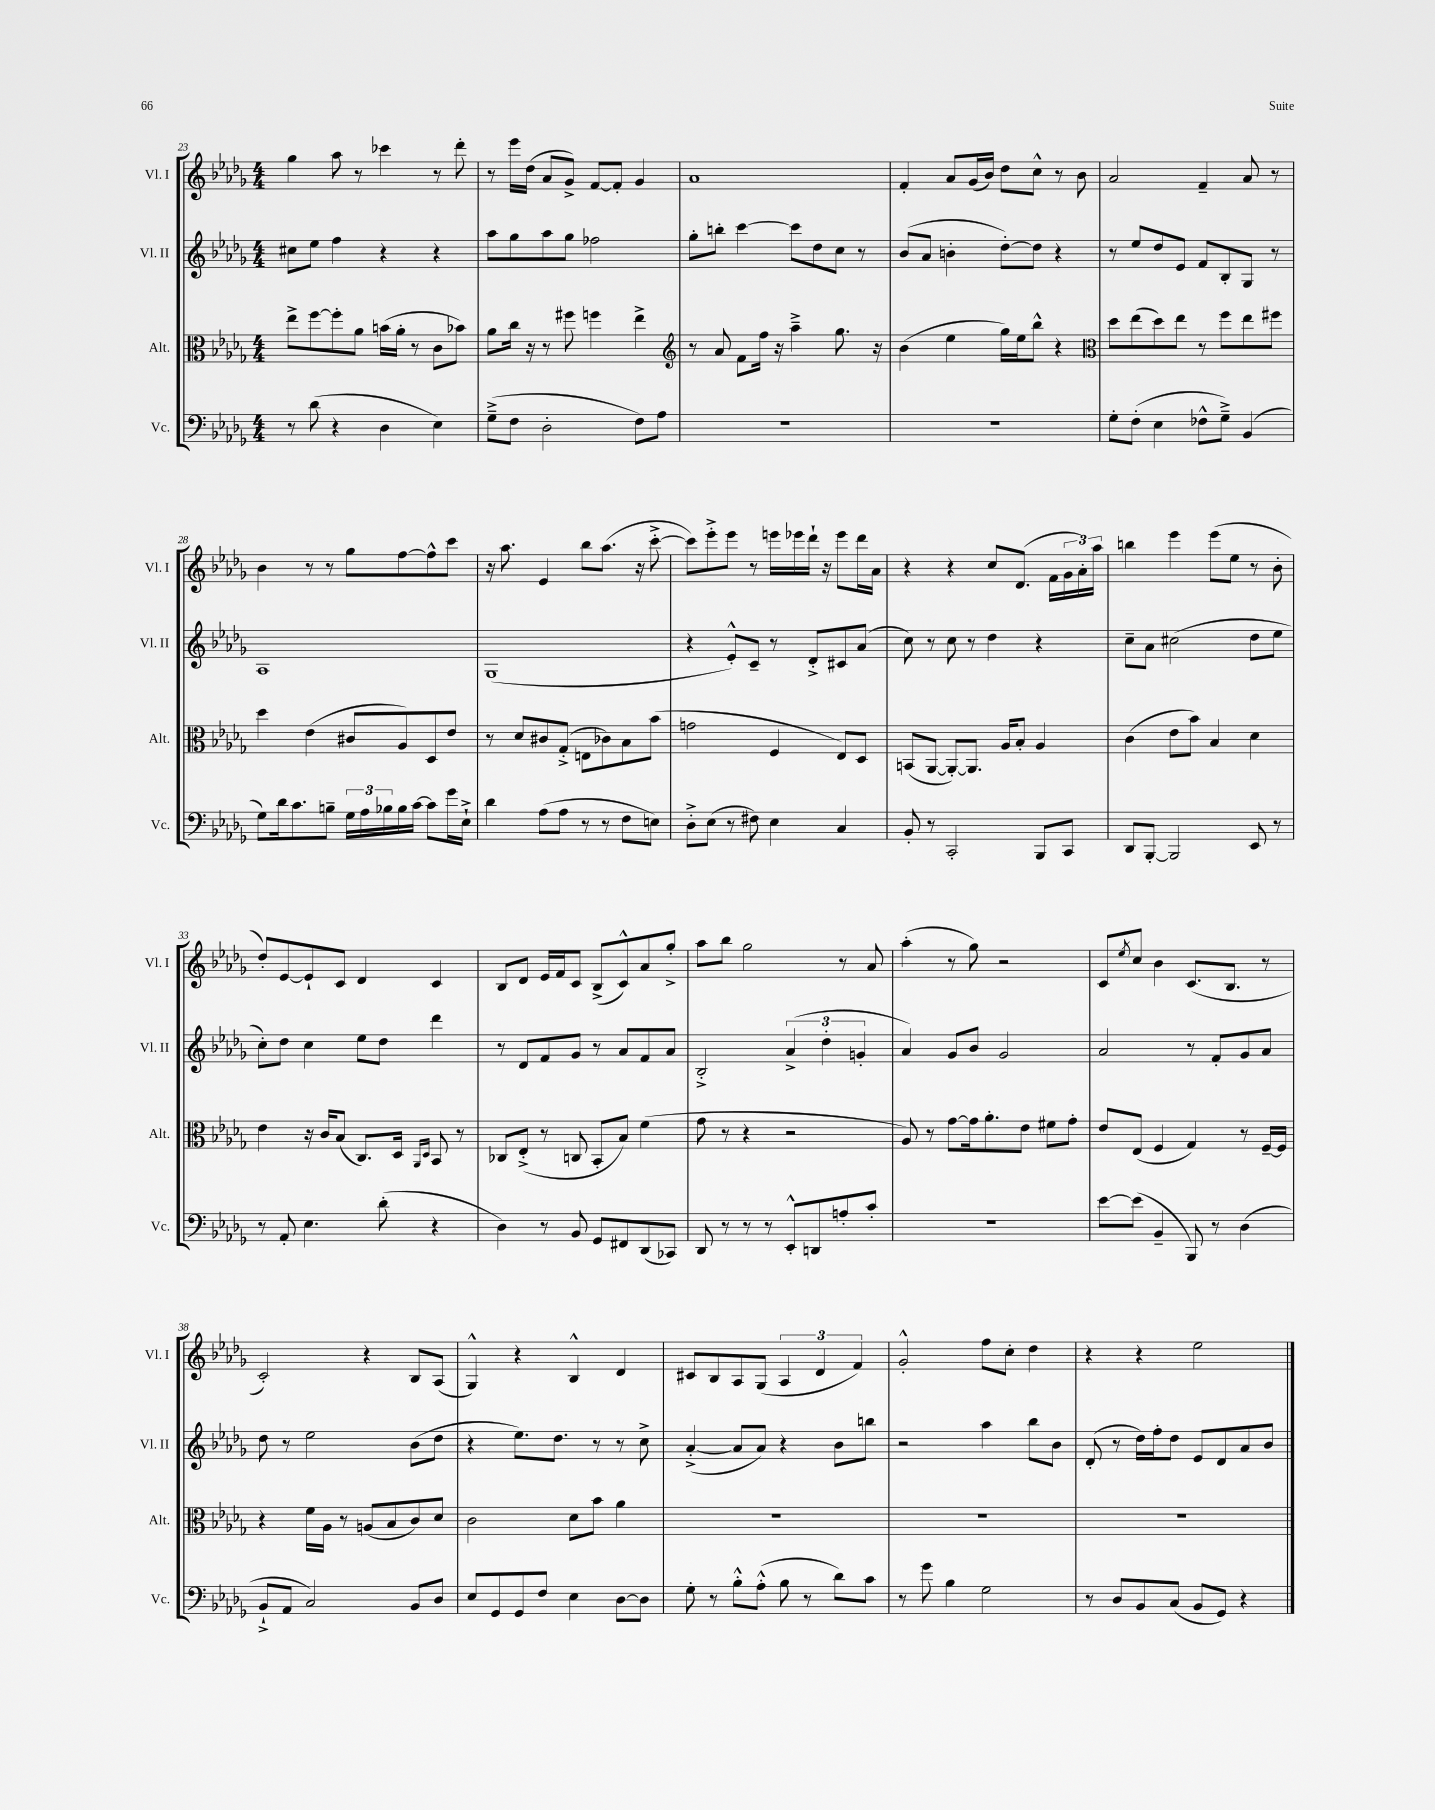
<<
\new StaffGroup <<
\new Staff = "s0" \with { instrumentName = "Vl. I" shortInstrumentName = "Vl. I" } {
    \clef treble \key des \major \numericTimeSignature \time 4/4
    ges''4 aes''8 r8 ces'''4 r8 des'''8-. |
    r8 ees'''16 des''16( aes'8 ges'8->) f'8~ f'8-. ges'4 |
    aes'1 |
    f'4-. aes'8 ges'16( bes'16) des''8 c''8-^ r8 bes'8 |
    aes'2 f'4-- aes'8 r8 |
    bes'4 r8 r8 ges''8 f''8~ f''8-^ c'''8 |
    r16 aes''8. ees'4 bes''8 aes''8.( r16 c'''8~-.-> |
    c'''8) ees'''8-.-> ees'''8 r8 e'''16 ees'''16 des'''16-! r16 ees'''8 des'''16 aes'16 |
    r4 r4 c''8 des'8.( f'16 \tuplet 3/2 { ges'16 aes'16-.) aes''16 } |
    b''4 ees'''4 ees'''8( ees''8 r8 bes'8-. |
    des''8-.) ees'8~ ees'8-! c'8 des'4 c'4 |
    bes8 des'8 ees'16 f'16 c'8 bes8->( c'8-^) aes'8 ges''8-.-> |
    aes''8 bes''8 ges''2 r8 aes'8 |
    aes''4-.( r8 ges''8) r2 |
    c'8 \acciaccatura { ees''8 } c''8 bes'4 c'8.( bes8. r8 |
    c'2-.) r4 bes8 aes8( |
    ges4-^) r4 bes4-^ des'4 |
    cis'8 bes8 aes8 ges8( \tuplet 3/2 { aes4 des'4 f'4) } |
    ges'2-.-^ f''8 c''8-. des''4 |
    r4 r4 ees''2 \bar "|." |
}
\new Staff = "s1" \with { instrumentName = "Vl. II" shortInstrumentName = "Vl. II" } {
    \clef treble \key des \major \numericTimeSignature \time 4/4
    cis''8 ees''8 f''4 r4 r4 |
    aes''8 ges''8 aes''8 ges''8 fes''2 |
    ges''8-. b''8-. c'''4~ c'''8 des''8 c''8 r8 |
    bes'8( aes'8 b'4-. des''8~-.) des''8 r4 |
    r8 ees''8 des''8 ees'8 f'8 bes8-. ges8 r8 |
    aes1 |
    ges1( |
    r4 ees'8-.-^) c'8-- r8 des'8-.-> cis'8 aes'8( |
    c''8) r8 c''8 r8 des''4 r4 |
    c''8-- aes'8 cis''2( des''8 ees''8 |
    c''8-.) des''8 c''4 ees''8 des''8 des'''4 |
    r8 des'8 f'8 ges'8 r8 aes'8 f'8 aes'8 |
    bes2-.-> \tuplet 3/2 { aes'4->( des''4-. g'4-. } |
    aes'4) ges'8 bes'8 ges'2 |
    aes'2 r8 f'8-. ges'8 aes'8 |
    des''8 r8 ees''2 bes'8( des''8 |
    r4 ees''8.) des''8. r8 r8 c''8-> |
    aes'4~-.->( aes'8 aes'8) r4 bes'8 b''8 |
    r2 aes''4 bes''8 bes'8 |
    des'8-.( r8 des''16) f''16-. des''8 ees'8 des'8 aes'8 bes'8 \bar "|." |
}
\new Staff = "s2" \with { instrumentName = "Alt." shortInstrumentName = "Alt." } {
    \clef alto \key des \major \numericTimeSignature \time 4/4
    ees''8-> f''8~ f''8-. aes'8 b'16( aes'16-. r8 c'8 bes'8) |
    aes'8 c''16 r16 r8 fis''8 f''4 ees''4-> |
    \clef treble r8 aes'8 f'8 f''16 r16 aes''4---> ges''8. r16 |
    bes'4( ees''4 ges''16) ees''16 bes''8-^ r4 |
    \clef alto des''8 ees''8( des''8) ees''8 r8 f''8 ees''8 fis''8 |
    des''4 ees'4( cis'8 aes8) des8 ees'8 |
    r8 des'8 cis'8 ges8-.->( e8 ces'8) bes8 bes'8( |
    g'2 f4 ees8) des8 |
    b,8( aes,8~ aes,8~-.) aes,8. aes16 bes8-. aes4 |
    c'4( ees'8 bes'8) bes4 des'4 |
    ees'4 r16 c'16 bes8( c8.) des16 \grace { aes,16 des16 } bes,8 r8 |
    ces8 ees8-.->( r8 c8 bes,8-. bes8) f'4( |
    ges'8 r8 r4 r2 |
    aes8) r8 ges'8~ ges'16 aes'8.-. ees'8 fis'8 ges'8-. |
    ees'8 ees8( f4 ges4) r8 f16~-- f16 |
    r4 f'16 aes16 r8 a8( bes8 c'8) des'8 |
    c'2 des'8 bes'8 aes'4 |
    R1 |
    R1 |
    R1 \bar "|." |
}
\new Staff = "s3" \with { instrumentName = "Vc." shortInstrumentName = "Vc." } {
    \clef bass \key des \major \numericTimeSignature \time 4/4
    r8 des'8( r4 des4 ees4) |
    ges8--->( f8 des2-. f8) aes8 |
    R1 |
    R1 |
    ges8-. f8-.( ees4 fes8-^ ges8--->) bes,4( |
    ges8) des'16 c'8. b8-- \tuplet 3/2 { ges16 aes16 bes16 } bes16 c'16~ c'8 ges'16 ees16-!-> |
    des'4 aes8( aes8 r8 r8 f8 e8) |
    des8-.-> ees8( r8 fis8) ees4 c4 |
    bes,8-. r8 c,2-. bes,,8 c,8 |
    des,8 bes,,8~-. bes,,2 ees,8 r8 |
    r8 aes,8-. ees4. des'8-.( r4 |
    des4) r8 bes,8 ges,8 fis,8 des,8( ces,8) |
    des,8 r8 r8 r8 ees,8-.-^ d,8 a8-. c'8-. |
    R1 |
    ees'8~ ees'8( bes,4-- bes,,8) r8 des4( |
    bes,8-!-> aes,8 c2) bes,8 des8 |
    ees8 ges,8 ges,8 f8 ees4 des8~ des8 |
    ges8-. r8 bes8-.-^ aes8-.-^( bes8 r8 des'8) c'8 |
    r8 ges'8 bes4 ges2 |
    r8 des8 bes,8 c8( bes,8 ges,8) r4 \bar "|." |
}
>>
>>
\layout { \context { \Score currentBarNumber = #23 } }
